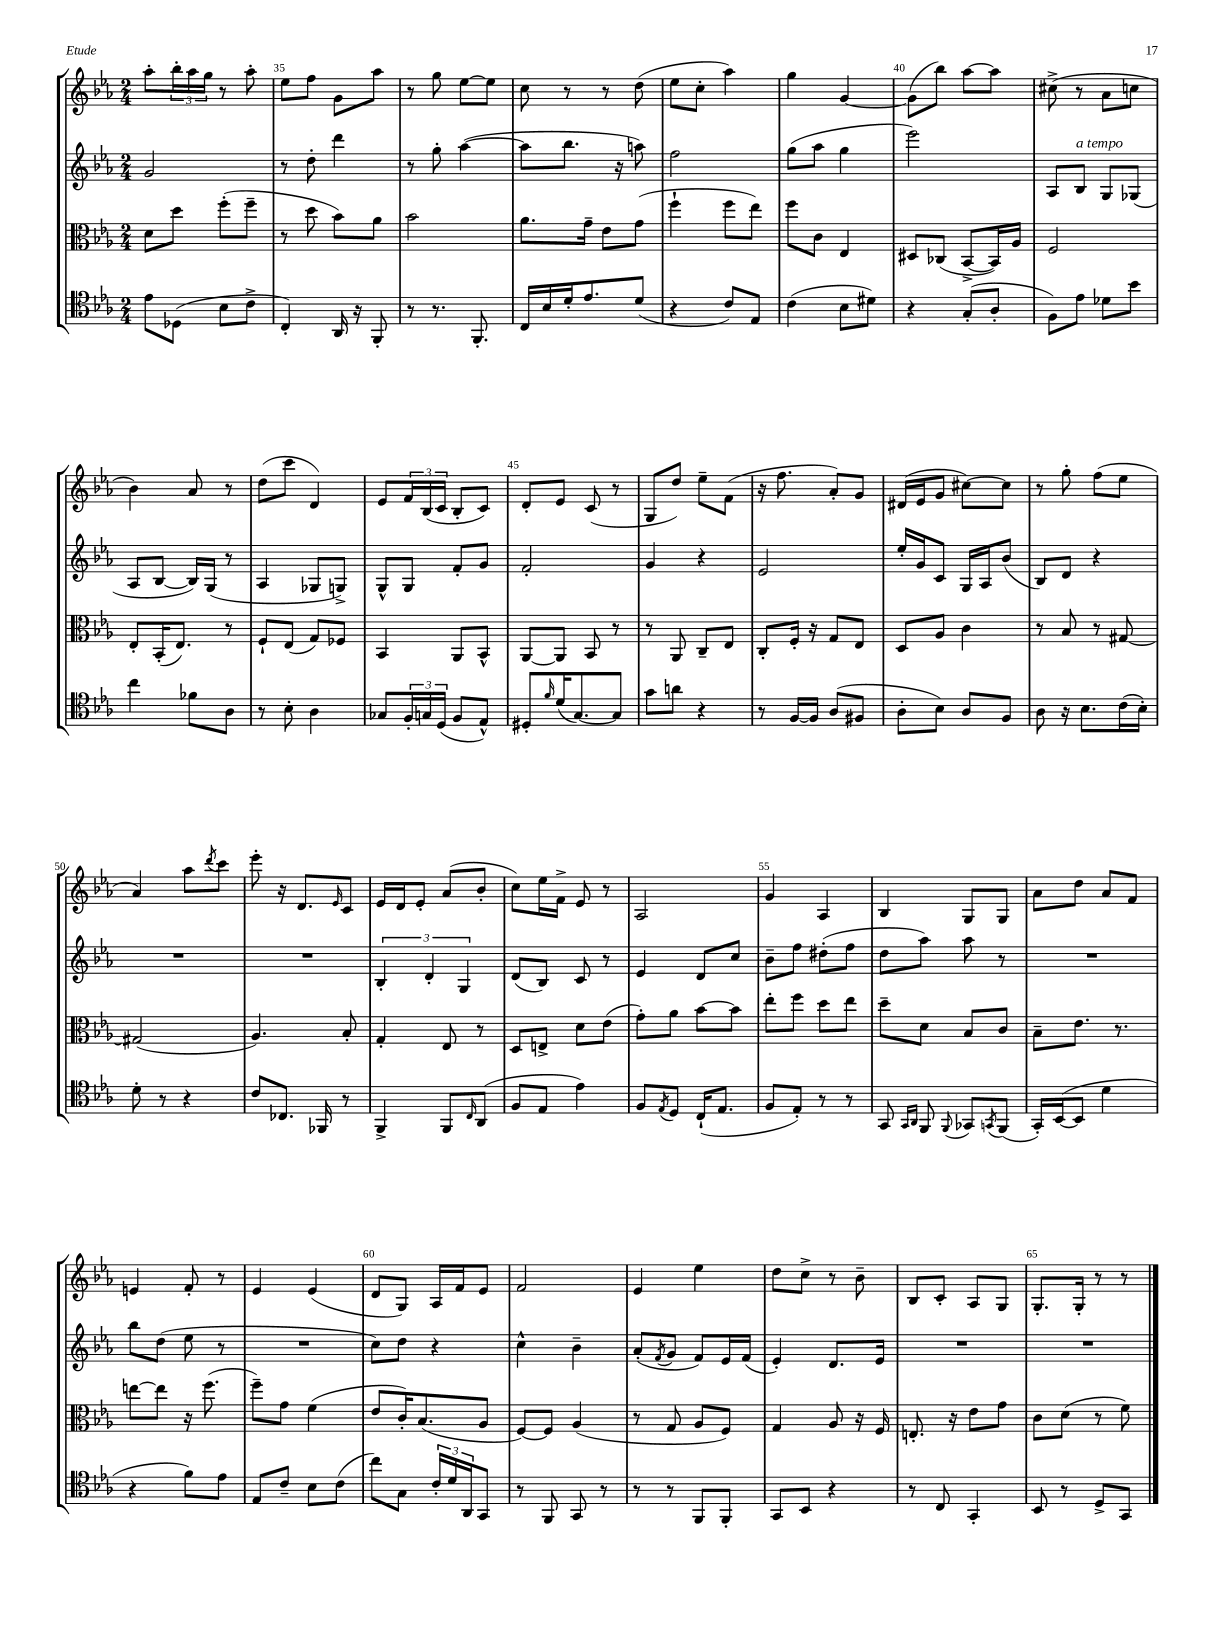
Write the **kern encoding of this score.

**kern	**kern	**kern	**kern
*part4	*part3	*part2	*part1
*staff4	*staff3	*staff2	*staff1
*clefC4	*clefC3	*clefG2	*clefG2
*k[b-e-a-]	*k[b-e-a-]	*k[b-e-a-]	*k[b-e-a-]
*M2/4	*M2/4	*M2/4	*M2/4
=34	=34	=34	=34
8e-\L	8d\L	2g/	8aa-'\L
(8D-X\J	8dd\J	.	24bb-'\L
.	.	.	24aa-\
.	.	.	24gg\JJ
8B-\L	(8ff'\L	.	8r
8c^\J	8ff~\J	.	8aa-'\
=35	=35	=35	=35
4C'/)	8r	8r	8ee-\L
.	8dd\	8dd'\	8ff\J
16AA-/	8b-\L)	4ddd\	8g\L
16r	.	.	.
8FF'/	8a-\J	.	8aa-\J
=36	=36	=36	=36
8r	2b-\	8r	8r
8.r	.	8gg'\	8gg\
.	.	([4aa-\	[8ee-\L
8.FF'/	.	.	.
.	.	.	8ee-\J]
=37	=37	=37	=37
16C/LL	8.a-\L	8aa-\L]	8cc\
16B-/	.	.	.
16d'/J	.	8.bb-\J	8r
8.e-/	16g~\Jk	.	.
.	8e-\L	.	8r
.	.	16r	.
(8d/J	(8g\J	8aan\)	(8dd\
=38	=38	=38	=38
4r	4ff`\	2ff\	8ee-\L
.	.	.	8cc'\J
8c/L)	8ff\L	.	4aa-\)
8E-/J	8ee-\J)	.	.
=39	=39	=39	=39
(4c\	8ff\L	(8gg\L	4gg\
.	8c\J	8aa-\J	.
8B-\L	4E-/	4gg\	[4g/
8d#X\J)	.	.	.
=40	=40	=40	=40
4r	8D#X/L	2eee-\)	(8g\L]
.	(8C-X/J	.	8bb-\J)
(8G'/L	[8BB-^/L	.	[8aa-\L
8A-'/J	16BB-/L])	.	8aa-\J]
.	16A-/JJ	.	.
=41	=41	=41	=41
8F\L)	2F/	8A-/L	(8cc#X^\
!	!	!LO:TX:a:i:t=a tempo	!
8e-\J	.	8B-/J	8r
8d-X\L	.	8G/L	8a-\L
8b-\J	.	(8G-X/J	8ccn\J
!!LO:LB:g=z
=42	=42	=42	=42
4cc\	8E-'/L	8A-/L	4b-\)
.	(16BB-'/K	[8B-/J	.
.	8.E-/J)	.	.
8f-X\L	.	16B-/LL])	8a-/
.	.	(16G/JJ	.
8A-\J	8r	8r	8r
=43	=43	=43	=43
8r	8F`/L	4A-/	(8dd\L
8B-'\	(8E-/J	.	8ccc\J
4A-\	8G/L)	8G-X/L	4d/)
.	8F-X/J	8Gn^/J)	.
=44	=44	=44	=44
8G-X/L	4BB-/	8G^^/L	8e-/L
24F'/L	.	8G/J	24f/L
24Gn/	.	.	(24B-/
(24D/JJ	.	.	24c/JJ
8F/L	8AA-/L	8f'/L	8B-'/L
8E-^^/J)	8BB-^^/J	8g/J	8c/J)
=45	=45	=45	=45
8D#X'/L	[8AA-/L	2f'/	8d'/L
16qqf/	.	.	.
(16d/K	8AA-/J]	.	8e-/J
[8.G/)	.	.	.
.	8BB-/	.	(8c/
8G/J]	8r	.	8r
=46	=46	=46	=46
8g\L	8r	4g/	8G/L
8an\J	8AA-/	.	8dd/J)
4r	8C~/L	4r	8ee-~\L
.	8E-/J	.	(8f\J
=47	=47	=47	=47
8r	8C'/L	2e-/	16r
.	.	.	8.ff\
[16F/LL	16F'/Jk	.	.
16F/JJ]	16r	.	.
(8A-/L	8G/L	.	8a-'/L)
8F#X/J	8E-/J	.	8g/J
=48	=48	=48	=48
8A-'\L	8D/L	16ee-'/LL	(16d#X/LL
.	.	16g/J	16e-/J
8B-\J)	8A-/J	8c/J	8g/J
8A-/L	4c\	16G/LL	[8cc#X\L)
.	.	16A-/J	.
8F/J	.	(8b-/J	8cc#\J]
=49	=49	=49	=49
8A-\	8r	8B-/L)	8r
16r	8B-/	8d/J	8gg'\
8.B-\L	.	.	.
.	8r	4r	(8ff\L
(16c\L	[8G#X/	.	8ee-\J
16B-'\JJ)	.	.	.
!!LO:LB:g=z
=50	=50	=50	=50
8d'\	(2G#X/]	2r	4a-/)
8r	.	.	.
4r	.	.	8aa-\L
.	.	.	8qddd/
.	.	.	8ccc\J
=51	=51	=51	=51
8c/L	4.A-/)	2r	8eee-'\
8.C-X/J	.	.	16r
.	.	.	8.d/L
16FF-X/	.	.	.
.	.	.	16qqe-/
8r	8B-'/	.	8c/J
=52	=52	=52	=52
4FF^/	4G'/	6B-'/	16e-/LL
.	.	.	16d/J
.	.	.	8e-'/J
.	.	6d'/	.
8FF/L	8E-/	.	(8a-/L
.	.	6G/	.
16qqC/	.	.	.
(8AA-/J	8r	.	8b-'/J
=53	=53	=53	=53
8F/L	8D/L	(8d/L	8cc\L)
8E-/J	8En^/J	8B-/J)	16ee-\L
.	.	.	16f^\JJ
4e-\)	8d\L	8c/	8e-/
.	(8e-\J	8r	8r
=54	=54	=54	=54
8F/L	8g'\L)	4e-/	2A-/
8qE-/	.	.	.
8D/J	8a-\J	.	.
(16C`/KL	[8b-\L	8d/L	.
8.E-/J	.	.	.
.	8b-\J]	8cc/J	.
=55	=55	=55	=55
8F/L	8ee-'\L	8b-~\L	4g/
8E-'/J)	8ff\J	8ff\J	.
8r	8dd\L	(8dd#X'\L	4A-/
8r	8ee-\J	8ff\J	.
=56	=56	=56	=56
8GG/	8dd~\L	8dd\L	4B-/
16qqGG/LL	.	.	.
16qqAA-/JJ	.	.	.
8FF/	8d\J	8aa-\J)	.
8qqFF/	.	.	.
8GG-X/L	8B-/L	8aa-\	8G/L
8qGGn/	.	.	.
(8FF/J	8c/J	8r	8G/J
=57	=57	=57	=57
16GG'/LL)	8B-~\L	2r	8a-\L
([16BB-/J	.	.	.
8BB-/J]	8.e-\J	.	8dd\J
4d\	.	.	8a-/L
.	8.r	.	.
.	.	.	8f/J
!!LO:LB:g=z
=58	=58	=58	=58
4r	[8een\L	8bb-\L	4en/
.	8ee\J]	(8dd\J	.
8f\L)	16r	8ee-\	8f'/
.	(8.ff\	.	.
8e-\J	.	8r	8r
=59	=59	=59	=59
8E-/L	8ff~\L)	2r	4e-/
8c~/J	8g\J	.	.
8B-\L	(4f\	.	(4e-/
(8c\J	.	.	.
=60	=60	=60	=60
8cc\L)	8e-/L	8cc\L)	8d/L
8G\J	16c'/K)	8dd\J	8G/J)
.	(8.B-/	.	.
24c'/LL	.	4r	16A-/LL
24d/	.	.	.
.	.	.	16f/J
24AA-/J	.	.	.
8GG/J	8A-/J	.	8e-/J
=61	=61	=61	=61
8r	[8F/L)	4cc^^\	2f/
8FF/	8F/J]	.	.
8GG/	(4A-/	4b-~\	.
8r	.	.	.
=62	=62	=62	=62
8r	8r	(8a-'/L	4e-/
.	.	8qf/	.
8r	8G/	8g/J	.
8FF/L	8A-/L	8f/L)	4ee-\
8FF'/J	8F/J)	16e-/L	.
.	.	(16f/JJ	.
=63	=63	=63	=63
8GG/L	4G/	4e-'/)	8dd\L
8BB-/J	.	.	8cc^\J
4r	8A-/	8.d/L	8r
.	16r	.	8b-~\
.	16F/	16e-/Jk	.
=64	=64	=64	=64
8r	8.En'/	2r	8B-/L
8C/	.	.	8c'/J
.	16r	.	.
4GG'/	8e-\L	.	8A-/L
.	8g\J	.	8G/J
=65	=65	=65	=65
8BB-/	8c\L	2r	8.G'/L
8r	(8d\J	.	.
.	.	.	16G'/Jk
8D^/L	8r	.	8r
8GG/J	8f\)	.	8r
==	==	==	==
*-	*-	*-	*-
